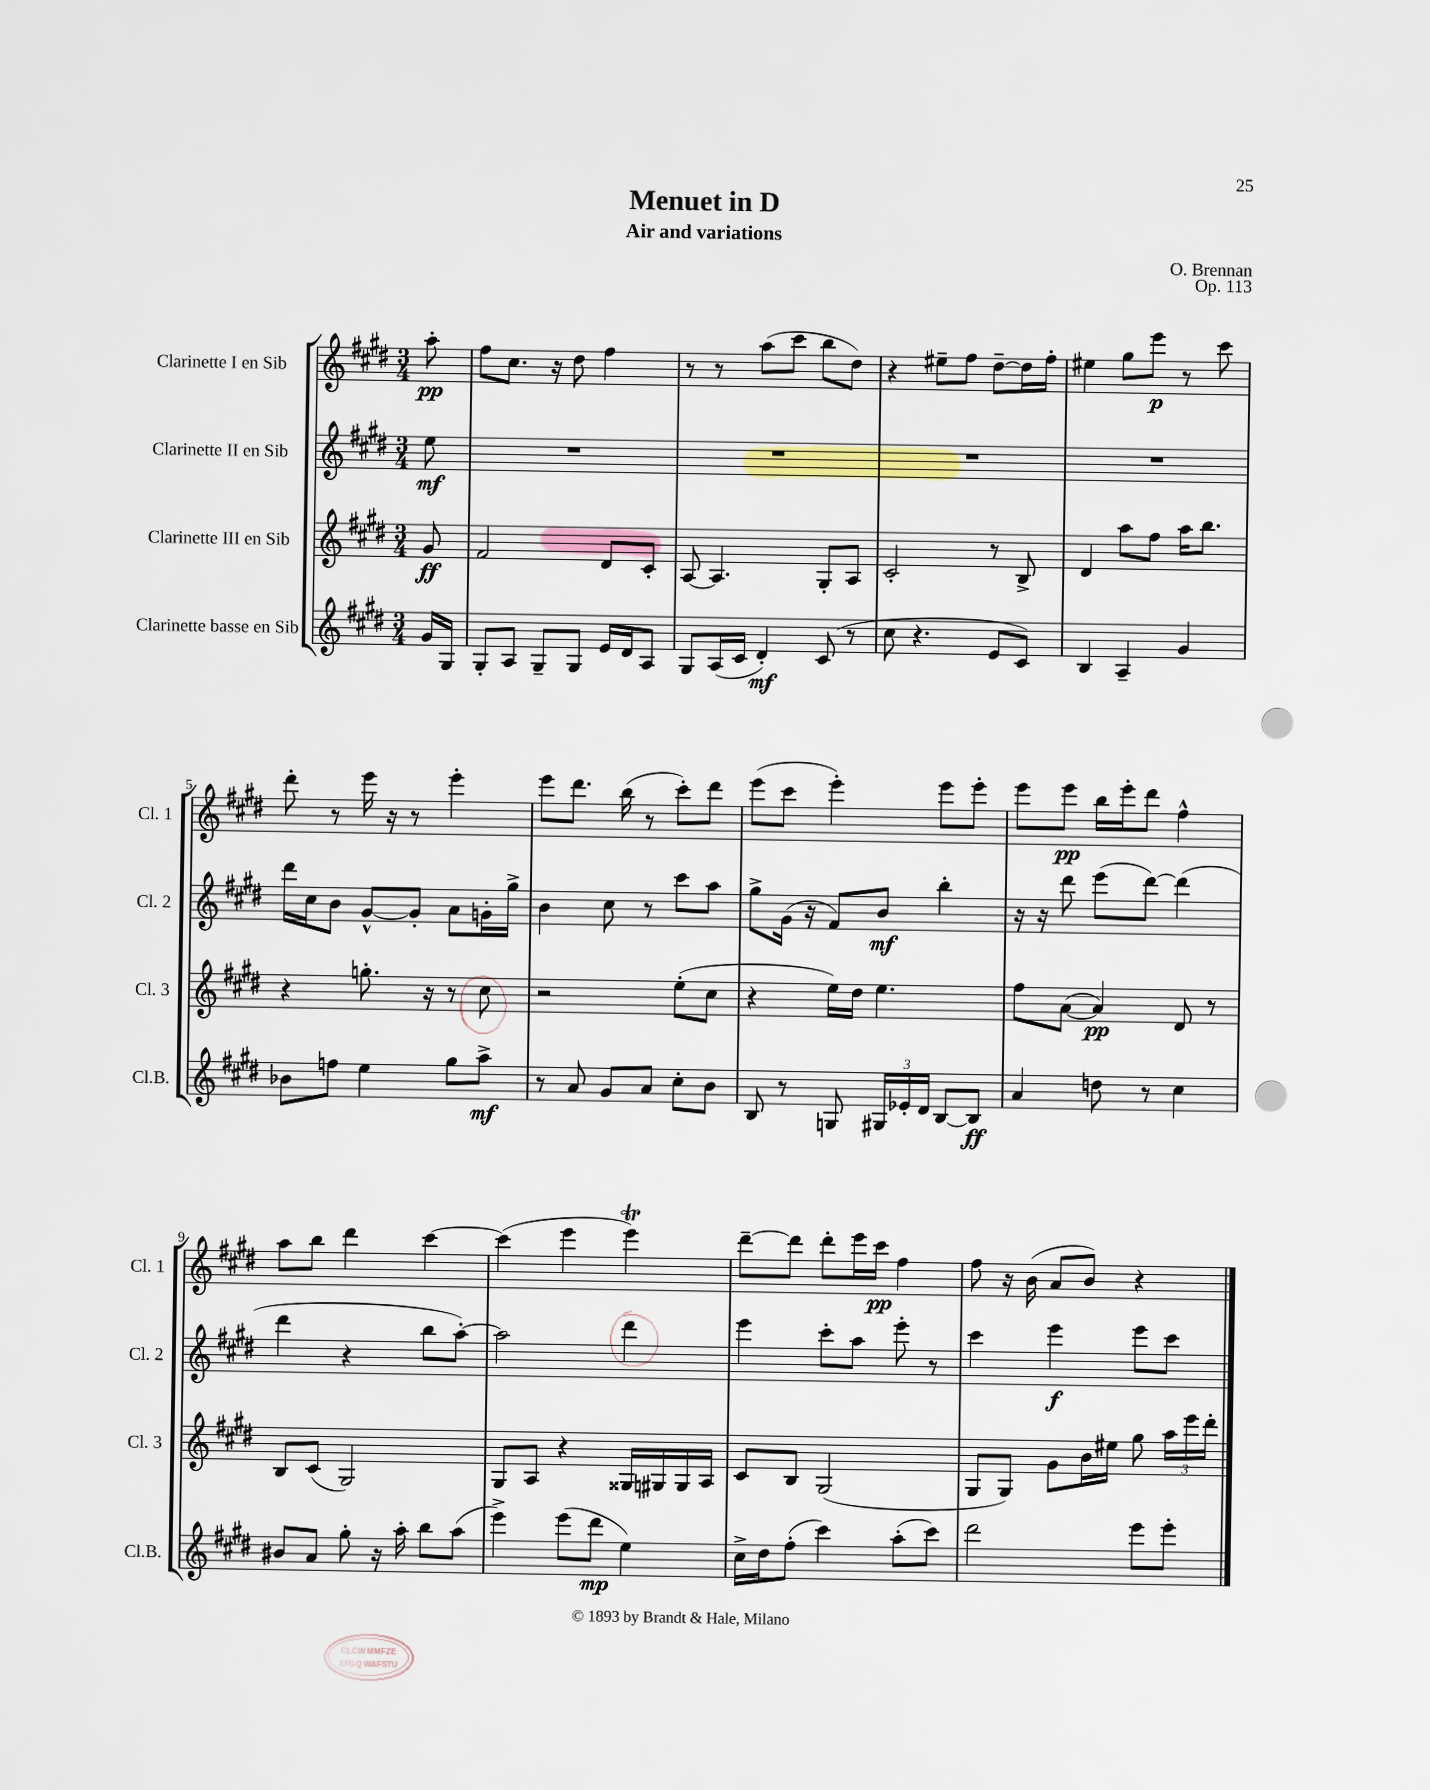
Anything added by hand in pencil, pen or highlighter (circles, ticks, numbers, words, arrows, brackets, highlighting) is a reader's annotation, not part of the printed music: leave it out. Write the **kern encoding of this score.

**kern	**dynam	**kern	**dynam	**kern	**dynam	**kern	**dynam
*part4	*part4	*part3	*part3	*part2	*part2	*part1	*part1
*staff4	*staff4	*staff3	*staff3	*staff2	*staff2	*staff1	*staff1
*I"Clarinette basse en Sib	*	*I"Clarinette III en Sib	*	*I"Clarinette II en Sib	*	*I"Clarinette I en Sib	*
*I'Cl.B.	*	*I'Cl. 3	*	*I'Cl. 2	*	*I'Cl. 1	*
*clefG2	*	*clefG2	*	*clefG2	*	*clefG2	*
*k[f#c#g#d#]	*	*k[f#c#g#d#]	*	*k[f#c#g#d#]	*	*k[f#c#g#d#]	*
*M3/4	*	*M3/4	*	*M3/4	*	*M3/4	*
=	=	=	=	=	=	=	=
16g#/LL	.	8g#/	ff	8ee\	mf	8aa'\	pp
16G#/JJ	.	.	.	.	.	.	.
=1	=1	=1	=1	=1	=1	=1	=1
8G#'/L	.	2f#/	.	2.r	.	8ff#\L	.
8A/J	.	.	.	.	.	8.cc#\J	.
8G#~/L	.	.	.	.	.	.	.
.	.	.	.	.	.	16r	.
8G#/J	.	.	.	.	.	8dd#\	.
16e/LL	.	8d#/L	.	.	.	4ff#\	.
16d#/J	.	.	.	.	.	.	.
8A/J	.	8c#'/J	.	.	.	.	.
=2	=2	=2	=2	=2	=2	=2	=2
8G#/L	.	[8A/	.	2.r	.	8r	.
(16A/L	.	4.A/]	.	.	.	8r	.
16c#/JJ	.	.	.	.	.	.	.
4d#'/)	mf	.	.	.	.	(8aa\L	.
.	.	.	.	.	.	8ccc#\J	.
(8c#/	.	8G#'/L	.	.	.	8bb\L	.
8r	.	8A/J	.	.	.	8dd#\J)	.
=3	=3	=3	=3	=3	=3	=3	=3
8cc#\	.	2c#'/	.	2.r	.	4r	.
4.r	.	.	.	.	.	.	.
.	.	.	.	.	.	8ee#X~\L	.
.	.	.	.	.	.	8ff#\J	.
8e/L	.	8r	.	.	.	[8dd#~\L	.
8c#/J)	.	8B^/	.	.	.	16dd#\L]	.
.	.	.	.	.	.	16ff#'\JJ	.
=4	=4	=4	=4	=4	=4	=4	=4
4B/	.	4d#/	.	2.r	.	4ee#X\	.
4A~/	.	8aa\L	.	.	.	8gg#\L	.
.	.	8ff#\J	.	.	.	8eee\J	p
4g#/	.	16aa\KL	.	.	.	8r	.
.	.	8.bb\J	.	.	.	.	.
.	.	.	.	.	.	8ccc#\	.
!!LO:LB:g=z
=5	=5	=5	=5	=5	=5	=5	=5
8b-X\L	.	4r	.	16ddd#\LL	.	8ddd#'\	.
.	.	.	.	16cc#\J	.	.	.
8ffn\J	.	.	.	8b\J	.	8r	.
4ee\	.	8.ggn'\	.	[8g#^^/L	.	16eee\	.
.	.	.	.	.	.	16r	.
.	.	.	.	8g#'/J]	.	8r	.
.	.	16r	.	.	.	.	.
8gg#\L	.	8r	.	8a\L	.	4eee'\	.
8aa^\J	mf	8cc#\	.	16gn'\L	.	.	.
.	.	.	.	16gg#^\JJ	.	.	.
=6	=6	=6	=6	=6	=6	=6	=6
8r	.	2r	.	4b\	.	8eee\L	.
8a/	.	.	.	.	.	8.ddd#\J	.
8g#/L	.	.	.	8cc#\	.	.	.
.	.	.	.	.	.	(16bb\	.
8a/J	.	.	.	8r	.	8r	.
8cc#'\L	.	(8ee'\L	.	8ccc#\L	.	8ccc#'\L)	.
8b\J	.	8cc#\J	.	8aa\J	.	8ddd#\J	.
=7	=7	=7	=7	=7	=7	=7	=7
8B/	.	4r	.	8gg#^\L	.	(8eee\L	.
8r	.	.	.	(16g#\Jk	.	8ccc#\J	.
.	.	.	.	16r	.	.	.
8Gn/	.	16ee\LL)	.	8f#/L)	.	4eee'\)	.
.	.	16dd#\JJ	.	.	.	.	.
24G#X/LL	.	4.ee\	.	8b/J	mf	.	.
24e-X'/	.	.	.	.	.	.	.
24d#/JJ	.	.	.	.	.	.	.
[8B/L	.	.	.	4bb'\	.	8eee\L	.
8B/J]	ff	.	.	.	.	8eee'\J	.
=8	=8	=8	=8	=8	=8	=8	=8
4a/	.	8ff#\L	.	16r	.	8eee\L	.
.	.	.	.	16r	.	.	.
.	.	([8a\J	.	8ddd#\	.	8eee\J	pp
8ddn\	.	4a/])	pp	(8eee\L	.	16bb\LL	.
.	.	.	.	.	.	16eee'\J	.
8r	.	.	.	[8ddd#\J)	.	8ddd#\J	.
4cc#\	.	8d#/	.	(4ddd#\]	.	4ff#^^\	.
.	.	8r	.	.	.	.	.
!!LO:LB:g=z
=9	=9	=9	=9	=9	=9	=9	=9
8b#X/L	.	8B/L	.	4ddd#\	.	8aa\L	.
8a/J	.	(8c#/J	.	.	.	8bb\J	.
8gg#'\	.	2G#/)	.	4r	.	4ddd#\	.
16r	.	.	.	.	.	.	.
16aa'\	.	.	.	.	.	.	.
8bb\L	.	.	.	8bb\L	.	[4ccc#\	.
(8aa\J	.	.	.	[8aa'\J)	.	.	.
=10	=10	=10	=10	=10	=10	=10	=10
4eee^\)	.	8G#/L	.	2aa\]	.	(4ccc#\]	.
.	.	8A/J	.	.	.	.	.
(8eee\L	.	4r	.	.	.	4eee\	.
8ddd#\J	mp	.	.	.	.	.	.
4ee\)	.	16G##X/LL	.	4ddd#\	.	4eeeT\)	.
.	.	16G#X/	.	.	.	.	.
.	.	16G#/	.	.	.	.	.
.	.	16A/JJ	.	.	.	.	.
=11	=11	=11	=11	=11	=11	=11	=11
16cc#^\LL	.	8c#/L	.	4eee\	.	[8ddd#~\L	.
16dd#\J	.	.	.	.	.	.	.
(8ff#'\J	.	8B/J	.	.	.	8ddd#\J]	.
4ccc#\)	.	(2G#/	.	8ccc#'\L	.	8ddd#'\L	.
.	.	.	.	8aa\J	.	16eee\L	.
.	.	.	.	.	.	16ccc#\JJ	pp
(8aa'\L	.	.	.	8eee'\	.	4ff#\	.
8ccc#\J)	.	.	.	8r	.	.	.
=12	=12	=12	=12	=12	=12	=12	=12
2ddd#\	.	8G#/L	.	4ccc#\	.	8ff#\	.
.	.	8G#/J)	.	.	.	16r	.
.	.	.	.	.	.	(16b\	.
.	.	8g#\L	.	4eee\	f	8a/L	.
.	.	16b\L	.	.	.	8b/J)	.
.	.	16ee#X\JJ	.	.	.	.	.
8eee\L	.	8gg#\	.	8eee\L	.	4r	.
8eee'\J	.	24aa\LL	.	8ccc#\J	.	.	.
.	.	24eee\	.	.	.	.	.
.	.	24ddd#'\JJ	.	.	.	.	.
==	==	==	==	==	==	==	==
*-	*-	*-	*-	*-	*-	*-	*-
